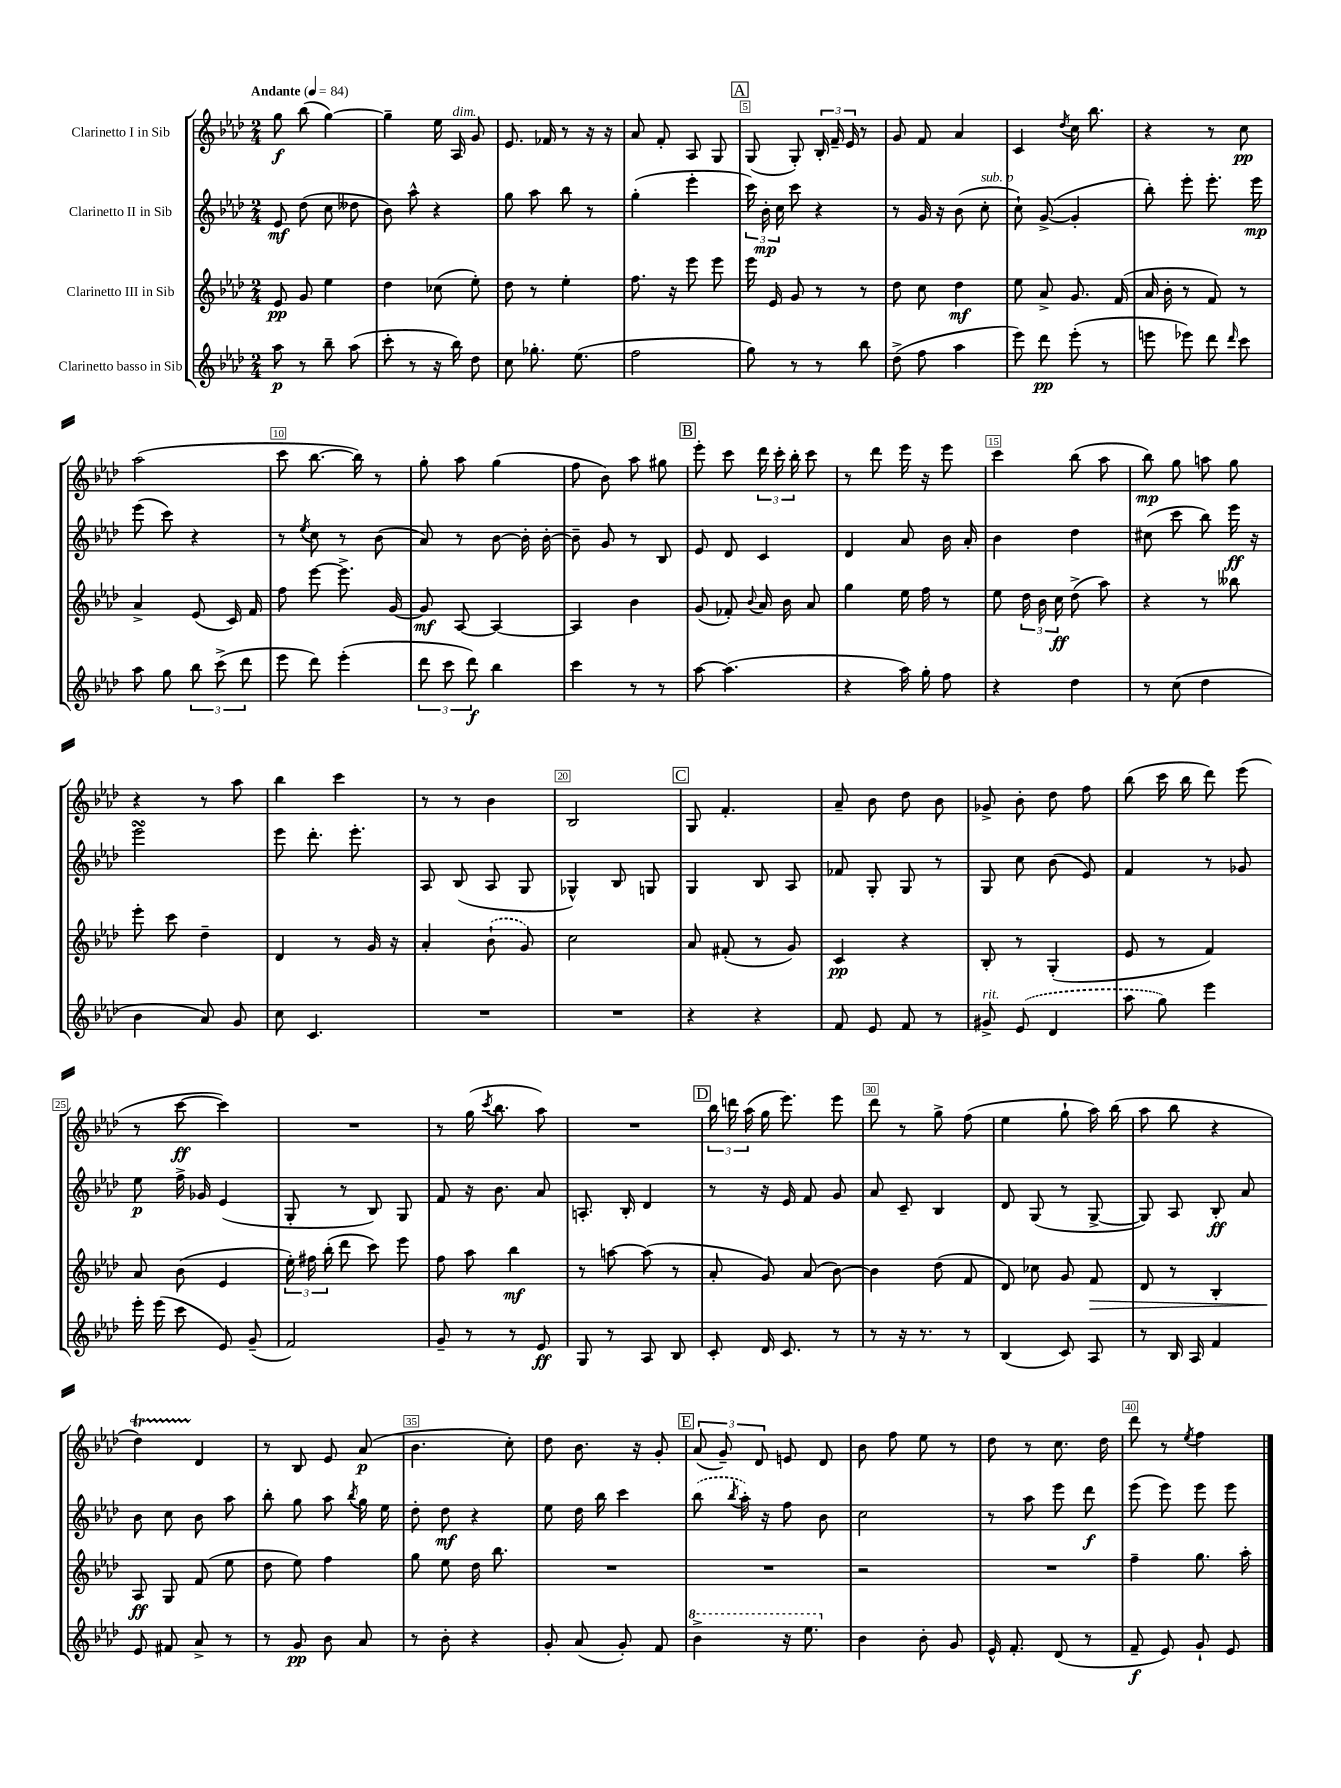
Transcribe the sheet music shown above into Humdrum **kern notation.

**kern	**kern	**kern	**kern
*staff4	*staff3	*staff2	*staff1
*clefG2	*clefG2	*clefG2	*clefG2
*k[b-e-a-d-]	*k[b-e-a-d-]	*k[b-e-a-d-]	*k[b-e-a-d-]
*M2/4	*M2/4	*M2/4	*M2/4
*MM84	*MM84	*MM84	*MM84
8aa-	8e-	8e-	8gg
8r	8g	(8dd-	(8bb-
8bb-~	4ee-	8cc	[4gg)
(8aa-	.	8dd--	.
=	=	=	=
8ccc'	4dd-	8b-)	4gg~]
8r	.	8aa-^^	.
16r	(8cc-	4r	16ee-
16bb-)	.	.	16A-
8dd-	8ee-')	.	8g
=	=	=	=
8cc	8dd-	8gg	8.e-
8.gg-'	8r	8aa-	.
.	.	.	16f-
.	4ee-'	8bb-	8r
(8.ee-	.	.	.
.	.	8r	16r
.	.	.	16r
=	=	=	=
2ff	8.ff	(4gg'	8a-
.	.	.	8f'
.	16r	.	.
.	8eee-	4eee-'	8A-
.	8eee-	.	8G
=	=	=	=
8gg)	16eee-	24ccc)	(8G
.	.	24b-'	.
.	16e-	.	.
.	.	24cc	.
8r	8g	8ccc	8G')
8r	8r	4r	24B-'
.	.	.	24f~
.	.	.	24e-
8bb-	8r	.	8r
=	=	=	=
(8dd-^	8dd-	8r	8g
8ff	8cc	16g	8f
.	.	16r	.
4aa-	4dd-	(8b-	4a-
.	.	8cc'	.
=	=	=	=
8eee-)	8ee-	8cc`)	4c
8ddd-	8a-^	([8g^	.
.	.	.	8qdd-
(8eee-'	8.g	4g']	16cc
.	.	.	8.bb-
8r	.	.	.
.	(16f	.	.
=	=	=	=
8eee	16a-	8bb-')	4r
.	16b-'	.	.
8eee-)	8r	8eee-'	.
8ddd-	8f)	8.eee-'	8r
16qqddd-	.	.	.
8ccc	8r	.	8cc
.	.	16eee-	.
=	=	=	=
8aa-	4a-^	(8eee-	(2aa-
8gg	.	8ccc)	.
12bb-	(8e-	4r	.
(12ccc^	.	.	.
.	16c)	.	.
12ddd-	.	.	.
.	16f	.	.
=	=	=	=
8eee-	8ff	8r	8ccc
.	.	8qee-	.
8ddd-)	[8eee-	8cc	[8.bb-
(4eee-'	8.eee-^]	8r	.
.	.	.	16bb-])
.	.	(8b-	8r
.	[16g	.	.
=	=	=	=
12ddd-	8g]	8a-)	8gg'
12ccc	.	.	.
.	[8A-	8r	8aa-
12ddd-)	.	.	.
4bb-	4A-_	[8b-	(4gg
.	.	16b-']	.
.	.	[16b-'	.
=	=	=	=
4ccc	4A-]	8b-~]	8ff
.	.	8g	8b-)
8r	4b-	8r	8aa-
8r	.	8B-	8gg#
=	=	=	=
[8aa-	(8g	8e-	8eee-'
(4.aa-]	8f-')	8d-	8ccc
.	8qqb-	.	.
.	16a-	4c	24ddd-
.	.	.	24ccc'
.	16b-	.	.
.	.	.	24bb-'
.	8a-	.	8ccc
=	=	=	=
4r	4gg	4d-	8r
.	.	.	8ddd-
16aa-)	16ee-	8a-	16eee-
16gg'	16ff	.	16r
8ff	8r	16b-	8eee-
.	.	16a-'	.
=	=	=	=
4r	8ee-	4b-	4ccc
.	24dd-	.	.
.	24b-	.	.
.	24cc	.	.
4dd-	(8dd-^	4dd-	(8bb-
.	8aa-)	.	8aa-
=	=	=	=
8r	4r	(8cc#	8bb-)
(8cc	.	8ccc	8gg
4dd-	8r	8bb-)	8aa
.	8bb--	16eee-	8gg
.	.	16r	.
=	=	=	=
4b-	8eee-'	2eee-	4r
.	8ccc	.	.
8a-)	4dd-~	.	8r
8g	.	.	8aa-
=	=	=	=
8cc	4d-	8eee-	4bb-
4.c	.	8.ddd-'	.
.	8r	.	4ccc
.	.	8.eee-'	.
.	16g	.	.
.	16r	.	.
=	=	=	=
2r	4a-'	8A-	8r
.	.	(8B-	8r
.	(8b-`	8A-	4b-
.	8g)	8G	.
=	=	=	=
2r	2cc	4G-^^)	2B-
.	.	8B-	.
.	.	8G	.
=	=	=	=
4r	8a-	4G	8G
.	(8f#'	.	4.f'
4r	8r	8B-	.
.	8g)	8A-	.
=	=	=	=
8f	4c	8f-	8a-~
8e-	.	8G'	8b-
8f	4r	8G	8dd-
8r	.	8r	8b-
=	=	=	=
8g#^	8B-'	8G	8g-^
(8e-	8r	8cc	8b-'
4d-	(4G'	(8b-	8dd-
.	.	8e-)	8ff
=	=	=	=
8aa-	8e-	4f	(8bb-
8gg)	8r	.	16ccc
.	.	.	16bb-
4eee-	4f)	8r	8ddd-)
.	.	8g-	(8eee-
=	=	=	=
16eee-'	8a-	8ee-	8r
(16eee-	.	.	.
8ccc	(8b-	16ff^	[8ccc
.	.	16g-	.
8e-)	4e-	(4e-	4ccc])
(8g~	.	.	.
=	=	=	=
2f)	24ee-')	8G'	2r
.	24ff#	.	.
.	(24bb-'	.	.
.	8ddd-	8r	.
.	8ccc)	8B-)	.
.	8eee-	8G	.
=	=	=	=
8g~	8ff	8f	8r
8r	8aa-	16r	(16gg
.	.	.	8qccc
.	.	8.b-	8.bb-
8r	4bb-	.	.
8e-	.	8a-	8aa-)
=	=	=	=
8G	8r	8.A'	2r
8r	[8aa	.	.
.	.	16B-'	.
8A-	(8aa]	4d-	.
8B-	8r	.	.
=	=	=	=
8c'	8a-'	8r	24bb-
.	.	.	24ddd
.	.	.	(24aa-
16d-	8g)	16r	16gg
8.c	.	16e-	8.eee-)
.	(8a-	8f	.
8r	[8b-)	8g	8eee-
=	=	=	=
8r	4b-]	8a-	8ddd-
16r	.	8c~	8r
8.r	.	.	.
.	(8dd-	4B-	8gg^
8r	8f	.	(8ff
=	=	=	=
(4B-	8d-)	8d-	4ee-
.	8cc-	(8G	.
8c)	8g	8r	8gg`
8A-	8f	[8G^	16aa-)
.	.	.	(16bb-
=	=	=	=
8r	8d-	8G])	8aa-
16B-	8r	8A-	8bb-
16A-	.	.	.
4f	4B-'	8B-'	4r
.	.	8a-	.
=	=	=	=
8e-	8A-	8b-	4dd-)
8f#	8G	8cc	.
8a-^	(8f	8b-	4d-
8r	8ee-	8aa-	.
=	=	=	=
8r	8dd-	8bb-'	8r
8g	8ee-)	8gg	8B-
8b-	4ff	8aa-	8e-
.	.	8qbb-	.
8a-	.	16gg	(8a-
.	.	16ee-	.
=	=	=	=
8r	8gg	8dd-'	4.b-
8b-'	8ee-	8dd-	.
4r	16dd-	4r	.
.	8.bb-	.	.
.	.	.	8cc')
=	=	=	=
8g'	2r	8ee-	8dd-
(8a-	.	16dd-	8.b-
.	.	16bb-	.
8g')	.	4ccc	.
.	.	.	16r
8f	.	.	8g'
=	=	=	=
4bb-^	2r	(8bb-	(12a-
.	.	.	12g~)
.	.	8qbb-	.
.	.	16aa-')	.
.	.	.	12d-
.	.	16r	.
16r	.	8ff	8e
8.eee-	.	.	.
.	.	8b-	8d-
=	=	=	=
4b-	2r	2cc	8b-
.	.	.	8ff
8b-'	.	.	8ee-
8g	.	.	8r
=	=	=	=
16e-^^	2r	8r	8dd-
8.f'	.	.	.
.	.	8aa-	8r
(8d-	.	8eee-	8.cc
8r	.	8ddd-	.
.	.	.	16dd-
=	=	=	=
8f~	4ff~	(8eee-	8ddd-
8e-)	.	8eee-)	8r
.	.	.	8qee-
8g`	8.gg	8eee-	4ff
8e-	.	8eee-	.
.	16aa-'	.	.
==	==	==	==
*-	*-	*-	*-
